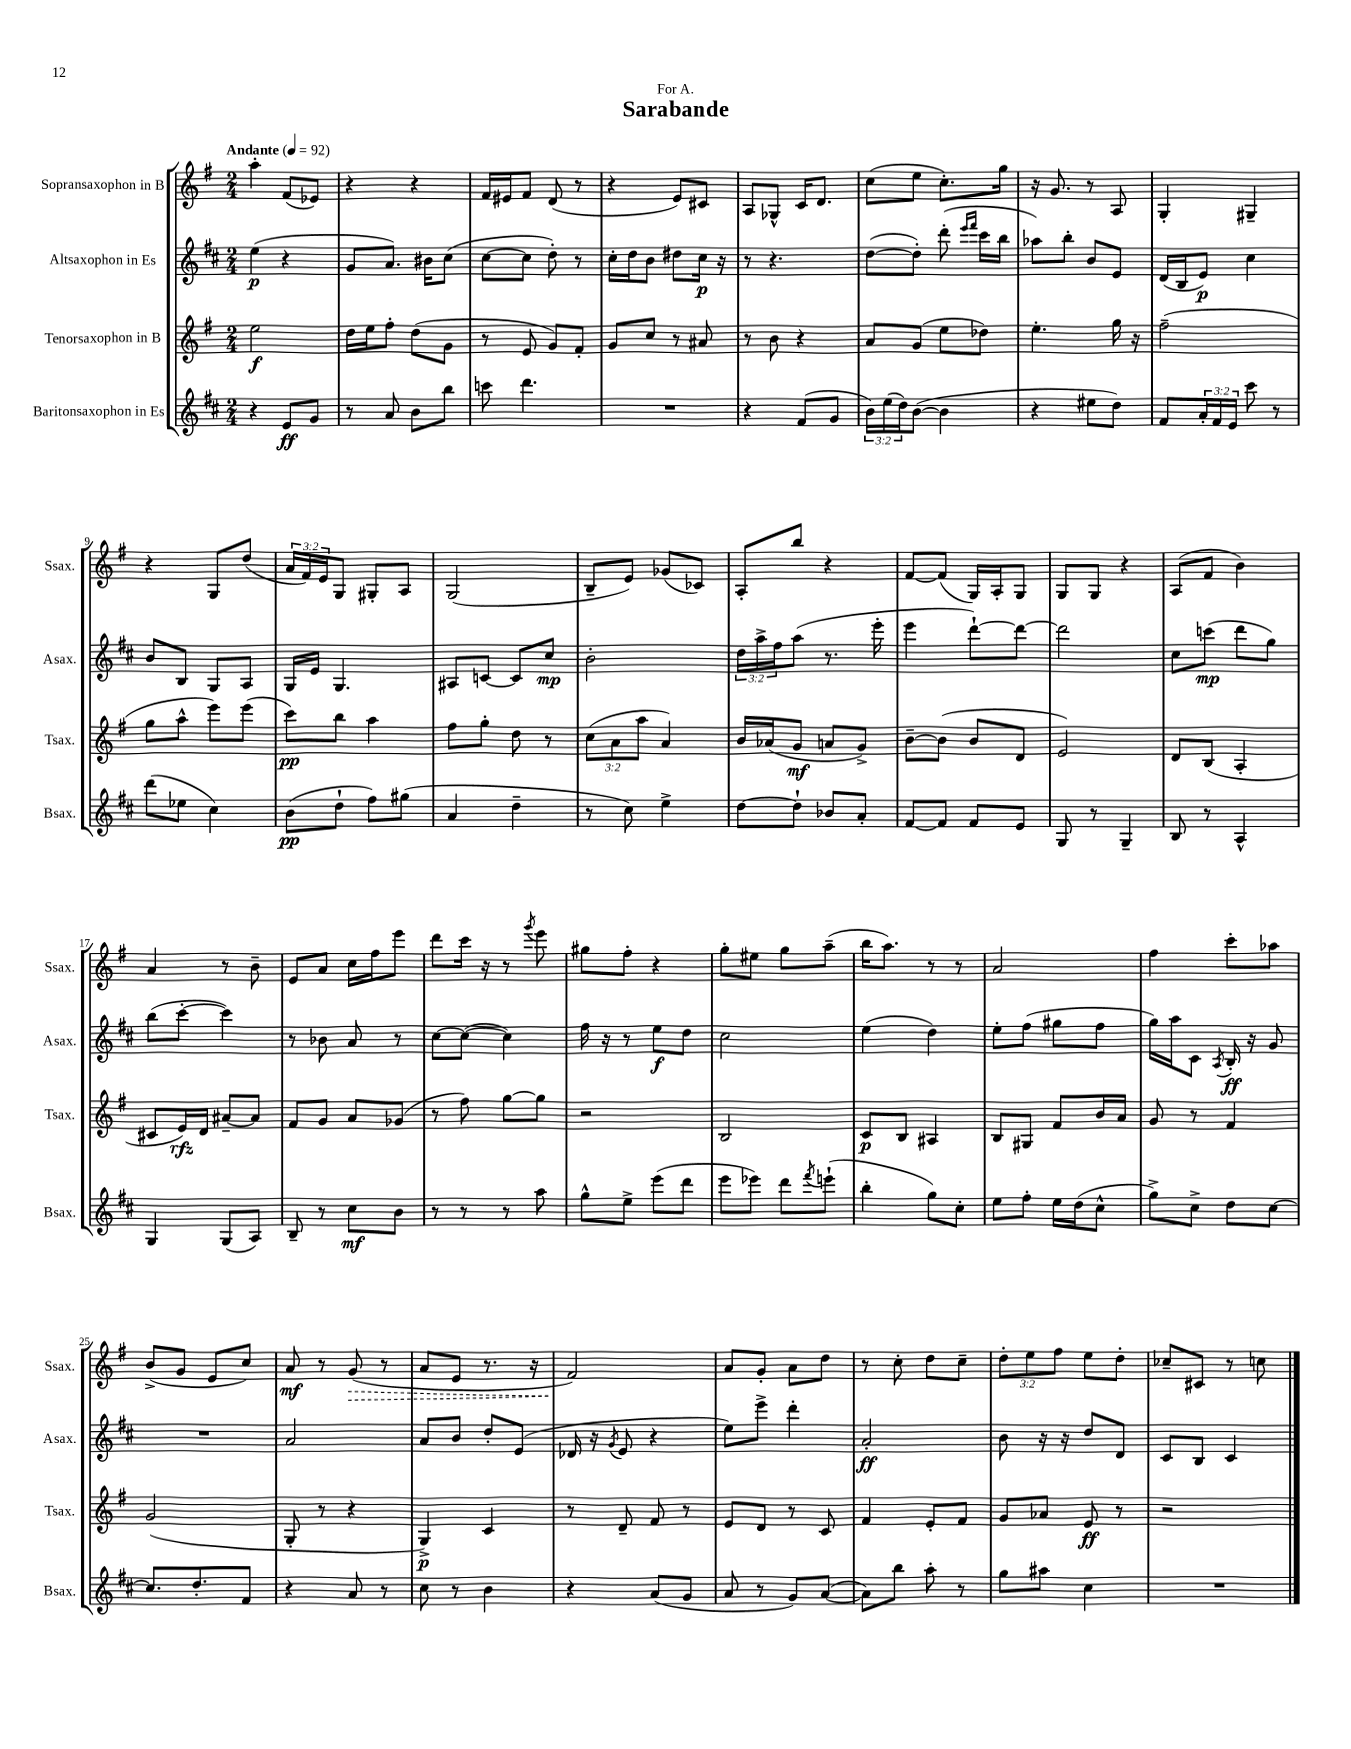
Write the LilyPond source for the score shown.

\header { title = "Sarabande" dedication = "For A." }
<<
\new StaffGroup <<
\new Staff = "s0" \with { instrumentName = "Sopransaxophon in B" shortInstrumentName = "Ssax." } {
    \clef treble \key g \major \numericTimeSignature \time 2/4 \override Staff.TupletNumber.text = #tuplet-number::calc-fraction-text \tempo "Andante" 4 = 92
    a''4-. fis'8( ees'8) |
    r4 r4 |
    fis'16 eis'16 fis'8 d'8( r8 |
    r4 e'8) cis'8 |
    a8 ges8-^ c'16 d'8. |
    c''8( e''8 c''8.-.) g''16 |
    r16 g'8. r8 a8 |
    g4-. gis4-- |
    r4 g8 d''8( |
    \tuplet 3/2 { a'16 fis'16) e'16 } g8 gis8-. a8 |
    g2( |
    b8-- e'8) ges'8( ces'8) |
    a8-. b''8 r4 |
    fis'8~ fis'8( g16) a16-. g8 |
    g8 g8 r4 |
    a8( fis'8 b'4) |
    a'4 r8 b'8-- |
    e'8 a'8 c''16 fis''16 e'''8 |
    d'''8 c'''16 r16 r8 \acciaccatura { g'''8 } e'''8 |
    gis''8 fis''8-. r4 |
    g''8-. eis''8 g''8 a''8--( |
    b''16 a''8.) r8 r8 |
    a'2 |
    fis''4 c'''8-. aes''8 |
    b'8->( g'8 e'8 c''8) |
    a'8\mf r8 \once \override Hairpin.style = #'dashed-line g'8\>( r8 |
    a'8 e'8 r8. r16 |
    fis'2\!) |
    a'8 g'8-. a'8 d''8 |
    r8 c''8-. d''8 c''8-- |
    \tuplet 3/2 { d''8-. e''8 fis''8 } e''8 d''8-. |
    ces''8-- cis'8 r8 c''8 \bar "|." |
}
\new Staff = "s1" \with { instrumentName = "Altsaxophon in Es" shortInstrumentName = "Asax." } {
    \clef treble \key d \major \numericTimeSignature \time 2/4 \override Staff.TupletNumber.text = #tuplet-number::calc-fraction-text
    e''4\p( r4 |
    g'8 a'8.) bis'16 cis''8( |
    cis''8~ cis''8 d''8-.) r8 |
    cis''16-. d''16 b'8 dis''8 cis''16\p r16 |
    r8 r4. |
    d''8~( d''8-.) d'''8-.( \grace { e'''16 fis'''16 } cis'''16 b''16 |
    aes''8) b''8-. b'8 e'8 |
    d'16( b16 e'8\p) cis''4 |
    b'8 b8 g8 a8 |
    g16 e'16 g4. |
    ais8 c'8~ c'8 cis''8\mp |
    b'2-. |
    \tuplet 3/2 { d''16 a''16-> fis''16 } a''8( r8. e'''16-. |
    e'''4 d'''8~-!) d'''8~ |
    d'''2 |
    cis''8 c'''8\mp( d'''8 g''8) |
    b''8( cis'''8~-. cis'''4) |
    r8 bes'8 a'8 r8 |
    cis''8~ cis''8~( cis''4) |
    fis''16 r16 r8 e''8\f d''8 |
    cis''2 |
    e''4( d''4) |
    e''8-. fis''8( gis''8 fis''8 |
    g''16) a''16 cis'8 \acciaccatura { a8 } b16-.\ff r16 g'8 |
    R2 |
    a'2 |
    a'8 b'8 d''8-. e'8( |
    des'16 r16 \acciaccatura { g'8 } e'8 r4 |
    e''8) e'''8-> d'''4-. |
    a'2-.\ff |
    b'8 r16 r16 d''8 d'8 |
    cis'8 b8 cis'4 \bar "|." |
}
\new Staff = "s2" \with { instrumentName = "Tenorsaxophon in B" shortInstrumentName = "Tsax." } {
    \clef treble \key g \major \numericTimeSignature \time 2/4 \override Staff.TupletNumber.text = #tuplet-number::calc-fraction-text
    e''2\f |
    d''16 e''16 fis''8-. d''8( g'8 |
    r8 e'8 g'8) fis'8-. |
    g'8 c''8 r8 ais'8 |
    r8 b'8 r4 |
    a'8 g'8( e''8 des''8) |
    e''4.-. g''16 r16 |
    fis''2--( |
    g''8 a''8-^ e'''8) e'''8( |
    c'''8\pp) b''8 a''4 |
    fis''8 g''8-. d''8 r8 |
    \tuplet 3/2 { c''8( a'8 a''8 } a'4) |
    b'16 aes'16( g'8\mf a'8 g'8->) |
    b'8~-- b'8( b'8 d'8 |
    e'2) |
    d'8 b8( a4-. |
    cis'8 e'16\rfz) d'16 ais'8~-- ais'8 |
    fis'8 g'8 a'8 ges'8( |
    r8 fis''8) g''8~ g''8 |
    r2 |
    b2 |
    c'8\p b8 ais4 |
    b8 gis8 fis'8 b'16 a'16 |
    g'8 r8 fis'4 |
    g'2( |
    g8-. r8 r4 |
    g4->\p) c'4 |
    r8 d'8-- fis'8 r8 |
    e'8 d'8 r8 c'8 |
    fis'4 e'8-. fis'8 |
    g'8 aes'8 e'8\ff r8 |
    r2 \bar "|." |
}
\new Staff = "s3" \with { instrumentName = "Baritonsaxophon in Es" shortInstrumentName = "Bsax." } {
    \clef treble \key d \major \numericTimeSignature \time 2/4 \override Staff.TupletNumber.text = #tuplet-number::calc-fraction-text
    r4 e'8\ff g'8 |
    r8 a'8 b'8 b''8 |
    c'''8 d'''4. |
    R2 |
    r4 fis'8( g'8 |
    \tuplet 3/2 { b'16) e''16( d''16) } b'8~( b'4 |
    r4 eis''8 d''8) |
    fis'8 \tuplet 3/2 { a'16-. fis'16 e'16 } cis'''8 r8 |
    d'''8( ees''8 cis''4) |
    b'8\pp( d''8-! fis''8) gis''8( |
    a'4 d''4-- |
    r8 cis''8) e''4-> |
    d''8~ d''8-! bes'8 a'8-. |
    fis'8~ fis'8 fis'8 e'8 |
    g8 r8 g4-- |
    b8 r8 a4-^ |
    g4 g8( a8) |
    b8-- r8 cis''8\mf b'8 |
    r8 r8 r8 a''8 |
    g''8-^ e''8-> e'''8( d'''8 |
    e'''8 ees'''8) d'''8 \acciaccatura { fis'''8 } e'''8-!( |
    b''4-. g''8) cis''8-. |
    e''8 fis''8-. e''16 d''16( cis''8-^ |
    g''8->) cis''8-> d''8 cis''8~ |
    cis''8. d''8.-. fis'8 |
    r4 a'8 r8 |
    cis''8 r8 b'4 |
    r4 a'8( g'8 |
    a'8 r8 g'8) a'8~( |
    a'8) b''8 a''8-. r8 |
    g''8 ais''8 cis''4 |
    R2 \bar "|." |
}
>>
>>
